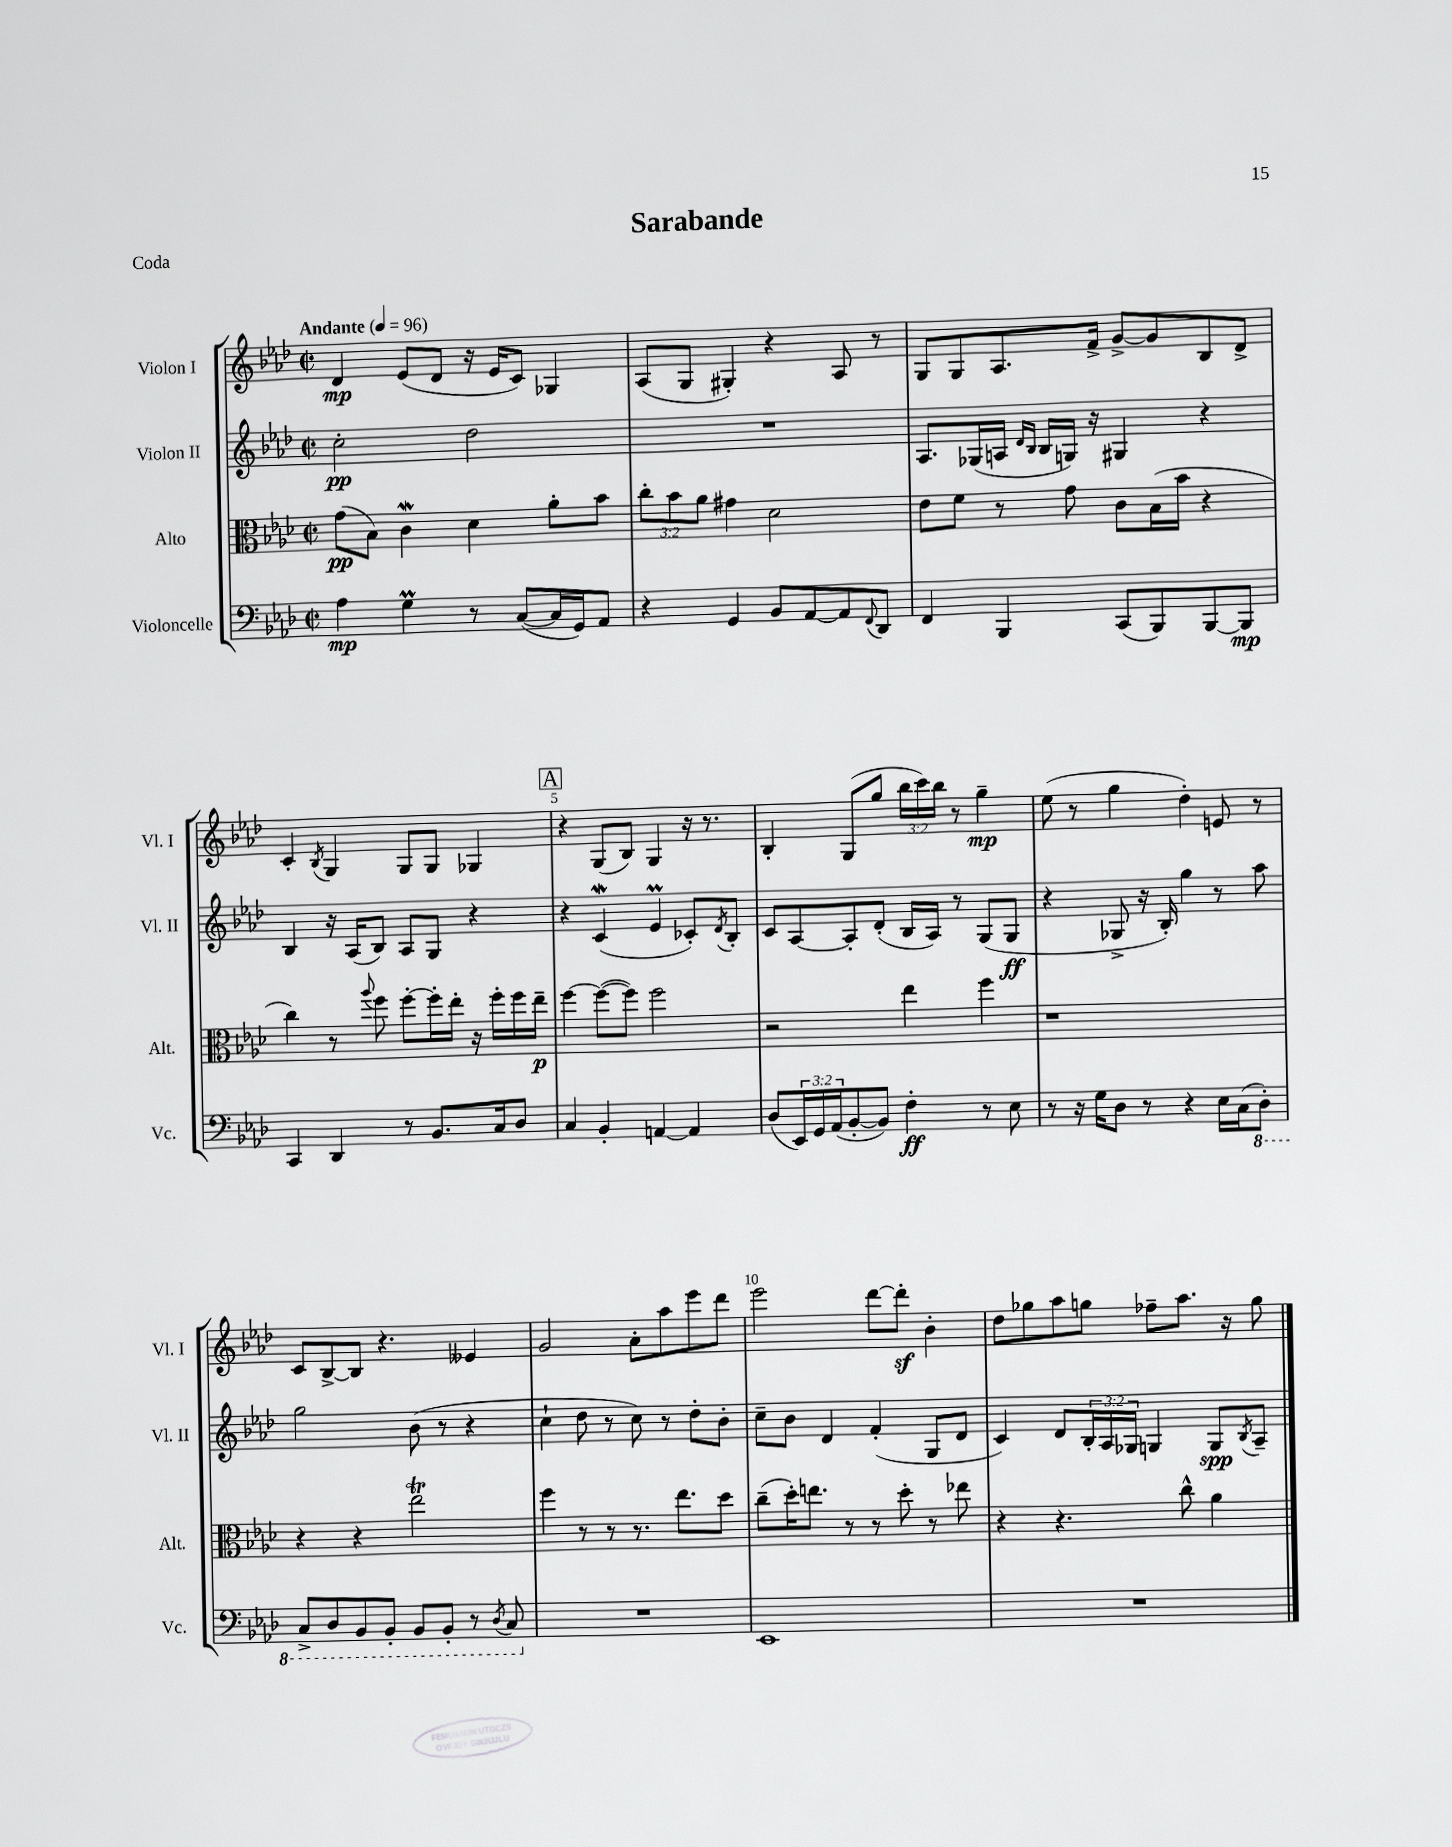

**kern	**kern	**kern	**kern
*staff4	*staff3	*staff2	*staff1
*clefF4	*clefC3	*clefG2	*clefG2
*k[b-e-a-d-]	*k[b-e-a-d-]	*k[b-e-a-d-]	*k[b-e-a-d-]
*M2/2	*M2/2	*M2/2	*M2/2
*met(c|)	*met(c|)	*met(c|)	*met(c|)
*MM96	*MM96	*MM96	*MM96
4A-	(8g	2cc'	4d-
.	8B-)	.	.
4G	4c	.	(8e-
.	.	.	8d-
8r	4d-	2dd-	16r
.	.	.	16e-
([8C	.	.	8c)
16C]	8a-'	.	4G-
16GG)	.	.	.
8AA-	8b-	.	.
=	=	=	=
4r	12cc'	1r	(8A-
.	12b-	.	.
.	.	.	8G
.	12a-	.	.
4GG	4g#	.	4G#')
8BB-	2d-	.	4r
[8AA-	.	.	.
8AA-]	.	.	8A-
8qqFF	.	.	.
8DD-	.	.	8r
=	=	=	=
4FF	8e-	8.A-	8G
.	8f	.	8G
.	.	(16G-	.
4BBB-	8r	16A	8.A-
.	.	16qqd-	.
.	.	16qqB-	.
.	.	16B-	.
.	8g	16G)	.
.	.	16r	16f^
(8CC	8c	4G#	[8g^
8BBB-)	(16B-	.	8g]
.	16b-	.	.
[8BBB-	4r	4r	8B-
8BBB-]	.	.	8d-^
=	=	=	=
4CC	4cc)	4B-	4c'
.	.	.	8qB-
4DD-	8r	16r	4G
.	.	(16A-	.
.	8qqaa-	.	.
.	8ff	8B-)	.
8r	[8ff'	8A-	8G
8.BB-	16ff']	8G	8G
.	16ee-'	.	.
.	16r	4r	4G-
16C	16ff'	.	.
8D-	16ff	.	.
.	16ee-~	.	.
=	=	=	=
4C	[4ff	4r	4r
4BB-'	(8ff_	(4c	(8G
.	8ff])	.	8B-)
[4AA	2ff	4e-	4G
4AA]	.	8c-')	16r
.	.	.	8.r
.	.	8qd-	.
.	.	8B-'	.
=	=	=	=
(8D-	2r	8c	4B-'
24EE-)	.	[8A-	.
24GG	.	.	.
(24AA-	.	.	.
[8BB-'	.	8A-']	(8G
8BB-])	.	(8d-'	8gg
4F'	4ee-	16B-	24bb-
.	.	.	24ccc)
.	.	16A-)	.
.	.	.	24bb-
.	.	8r	8r
8r	4ff	(8G	4gg~
8E-	.	8G	.
=	=	=	=
8r	1r	4r	(8ee-
16r	.	.	8r
16G	.	.	.
8D-	.	8G-^	4gg
8r	.	16r	.
.	.	16B-')	.
4r	.	4gg	4dd-')
16E-	.	8r	8e
(16C	.	.	.
8DD-')	.	8aa-	8r
=	=	=	=
8CC^	4r	2gg	8c
8DD-	.	.	[8B-^
8BBB-	4r	.	8B-]
8BBB-'	.	.	4.r
8BBB-	2ee-	(8b-	.
8BBB-'	.	8r	.
8r	.	4r	4e--
8qDD-	.	.	.
8CC	.	.	.
=	=	=	=
1r	4ff	4cc`	2g
.	8r	8dd-	.
.	8r	8r	.
.	8.r	8cc)	8a-'
.	.	8r	8aa-
.	8.ee-	.	.
.	.	8dd-'	8eee-
.	8dd-	8b-'	8ddd-
=	=	=	=
1EE-	(8cc~	8cc~	2eee-
.	16dd-')	8b-	.
.	8.ee	.	.
.	.	4d-	.
.	8r	.	.
.	8r	(4f'	[8ddd-
.	8dd-'	.	8ddd-']
.	8r	8G	4b-'
.	8ee-	8d-	.
=	=	=	=
1r	4r	4c)	8dd-
.	.	.	8gg-
.	4.r	8d-	8aa-
.	.	24B-'	8gg
.	.	24A-	.
.	.	24G-	.
.	.	4G	8ff-~
.	8cc^^	.	8.aa-
.	4a-	8G	.
.	.	.	16r
.	.	8qB-	.
.	.	8A-~	8gg
==	==	==	==
*-	*-	*-	*-
